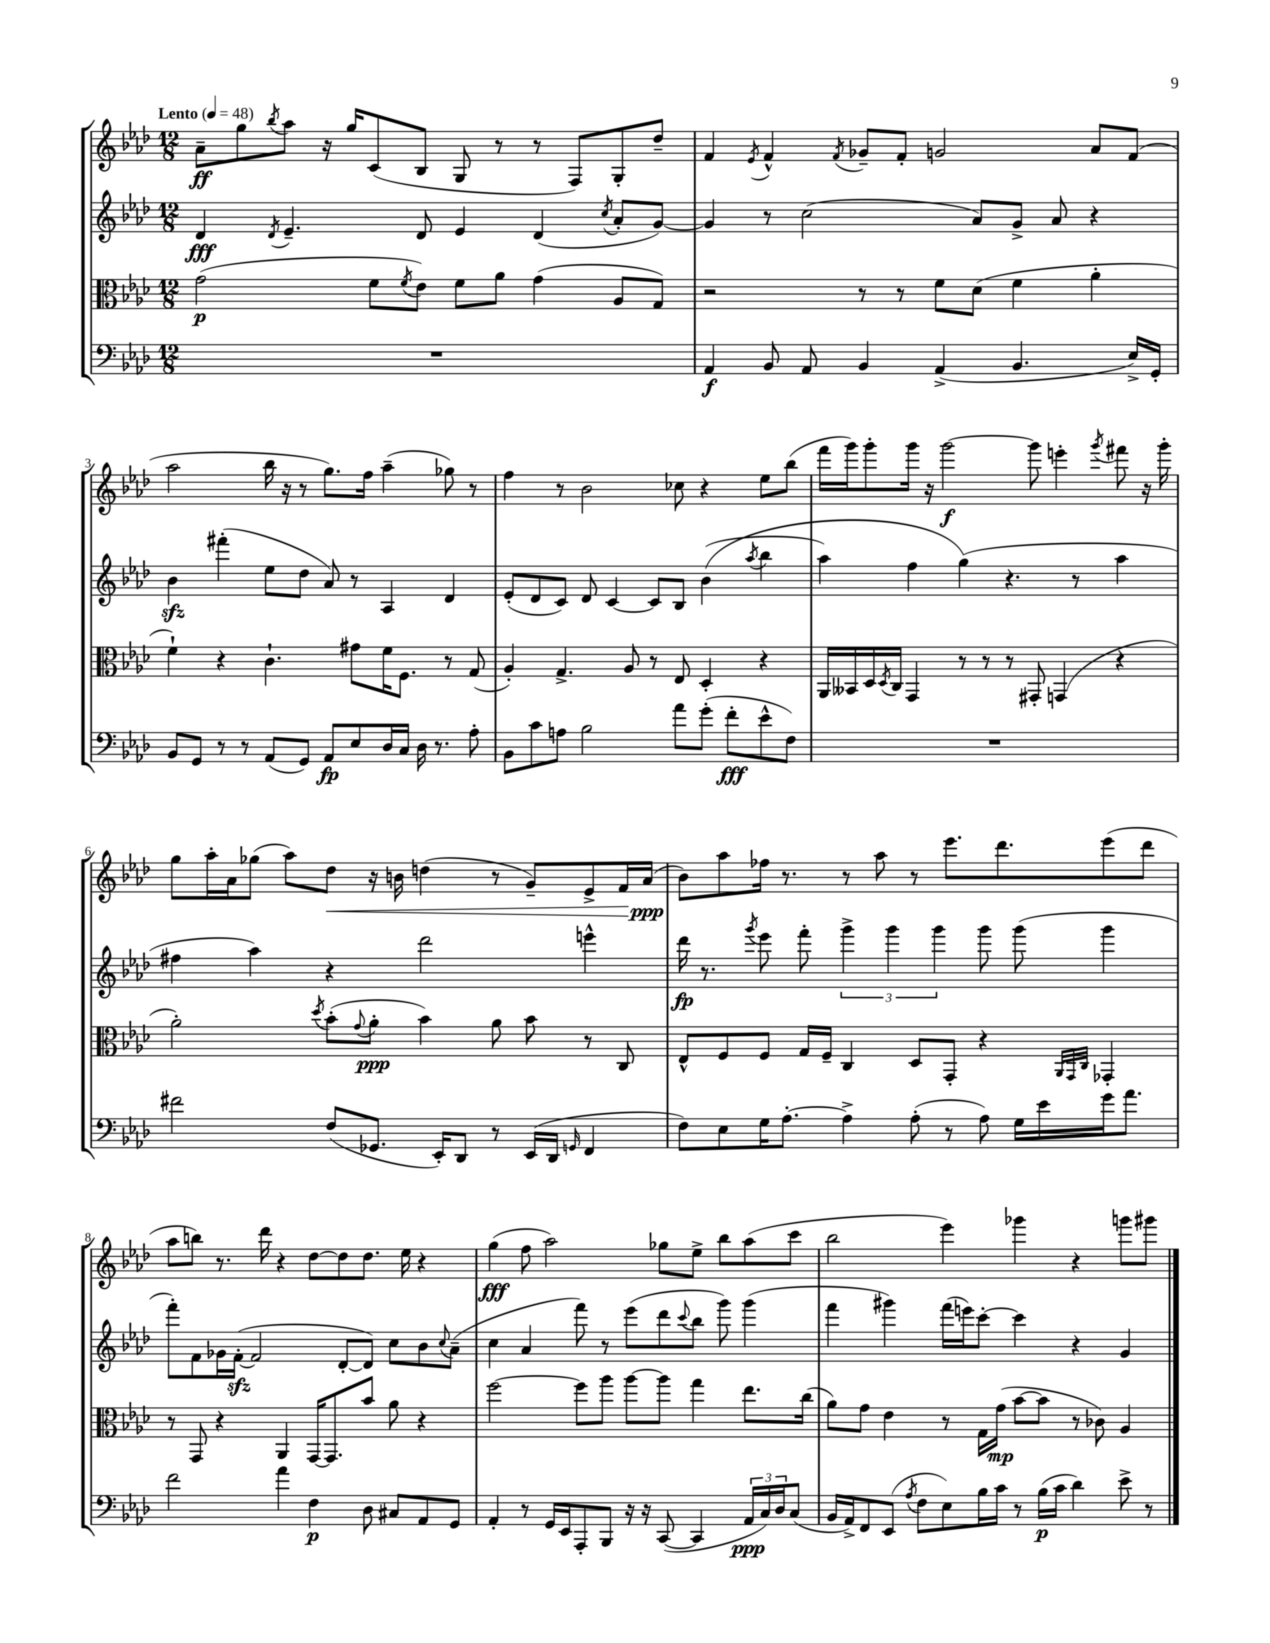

**kern	**kern	**kern	**kern
*staff4	*staff3	*staff2	*staff1
*clefF4	*clefC3	*clefG2	*clefG2
*k[b-e-a-d-]	*k[b-e-a-d-]	*k[b-e-a-d-]	*k[b-e-a-d-]
*M12/8	*M12/8	*M12/8	*M12/8
*MM48	*MM48	*MM48	*MM48
1.r	(2g	4d-	8a-~
.	.	.	8gg
.	.	8qd-	8qbb-
.	.	4.e-~	8aa-
.	.	.	16r
.	.	.	16gg
.	8f	.	(8c
.	8qf	.	.
.	8e-)	8d-	8B-
.	8f	4e-	8G
.	8a-	.	8r
.	(4g	(4d-	8r
.	.	.	8F)
.	.	8qcc	.
.	8A-	8a-'	8G'
.	8G)	[8g)	8dd-~
=	=	=	=
4AA-	2r	4g]	4f
.	.	.	8qe-
8BB-	.	8r	4f^^
8AA-	.	(2cc	.
.	.	.	8qf
4BB-	8r	.	8g-~
.	8r	.	8f'
(4AA-^	8f	.	2g
.	(8d-	8a-)	.
4.BB-	4f	8g^	.
.	.	8a-	.
.	4a-'	4r	8a-
16E-^)	.	.	(8f
16GG'	.	.	.
=	=	=	=
8BB-	4f`)	4b-	2aa-
8GG	.	.	.
8r	4r	(4fff#'	.
8r	.	.	.
(8AA-	4.c`	8ee-	16bb-
.	.	.	16r
8GG)	.	8dd-	8r
8AA-	.	8a-)	8.gg)
8E-	8g#	8r	.
.	.	.	16ff
16D-	16f	4A-	(4aa-~
16C	8.F	.	.
16D-	.	.	.
8.r	.	.	.
.	8r	4d-	8gg-)
8A-'	(8G	.	8r
=	=	=	=
8BB-	4A-')	(8e-'	4ff
8c	.	8d-	.
8A	4.G^	8c)	8r
2B-	.	8d-	2b-
.	.	[4c	.
.	8A-	.	.
.	8r	8c]	.
8a-	8E-	8B-	8cc-
(8g'	4D-'	&((4b-	4r
8f'	.	.	.
.	.	8qaa-	.
8e-^^	4r	4bb-	8ee-
8F)	.	.	(8bb-
=	=	=	=
1.r	16AA-	4aa-)	16fff
.	16BB--	.	16ggg)
.	16D-	.	8ggg'
.	8qD-	.	.
.	16C	.	.
.	4GG	4ff	16ggg
.	.	.	16r
.	.	.	[2ggg
.	8r	(4gg&)	.
.	8r	.	.
.	8r	4.r	.
.	8GG#'	.	8ggg]
.	(4GG	.	4eee'
.	.	8r	.
.	.	.	8qggg
.	4r	4aa-	8fff#
.	.	.	16r
.	.	.	16ggg'
=	=	=	=
2f#	2a-')	4ff#	8gg
.	.	.	16aa-'
.	.	.	16a-
.	.	4aa-)	(8gg-
.	.	.	8aa-)
.	8qdd-	.	.
(8F	(8b-'	4r	8dd-
.	8qqg	.	.
8.GG-	8a-'	.	16r
.	.	.	16b
.	4b-)	2ddd-	(4dd
16EE-')	.	.	.
8DD-	.	.	.
8r	8a-	.	8r
(16EE-	8b-	.	8g~)
16DD-	.	.	.
16qqGG	.	.	.
4FF	8r	4eee^^	8e-^
.	8C	.	16f
.	.	.	(16a-
=	=	=	=
8F)	8E-^^	16ddd-	8b-)
.	.	8.r	.
8E-	8F	.	8aa-
.	.	8qggg	.
16G	8F	8eee-	16ff-
[8.A-'	.	.	8.r
.	16G	8fff'	.
.	16F~	.	.
4A-^]	4C	6ggg^	8r
.	.	.	8aa-
.	.	6ggg	.
(8A-'	8D-	.	8r
.	.	6ggg	.
8r	8GG'	.	8.eee-
8A-)	4r	8ggg	.
.	.	.	8.ddd-
16G	.	(8ggg	.
16e-	.	.	.
.	32qqAA-	.	.
.	32qqGG	.	.
.	32qqC	.	.
16g	4GG-'	4ggg	(8eee-
8.a-	.	.	.
.	.	.	8ddd-
=	=	=	=
2f	8r	8fff')	8aa-
.	8GG	8f	8bb)
.	4r	16g-	8.r
.	.	([16f'	.
.	.	2f]	.
.	.	.	16ddd-
4a-	4AA-	.	4r
4F	[16GG	.	[8dd-
.	8.GG]	.	.
.	.	[8d-'	8dd-]
8D-	8b-	8d-])	8.dd-
8C#	8a-	8cc	.
.	.	.	16ee-
8AA-	4r	8b-	4r
.	.	8qqcc	.
8GG	.	(8a-~	.
=	=	=	=
4AA-'	[2ff	4cc	(4gg
8r	.	4a-	8ff
16GG	.	.	2aa-)
16EE-	.	.	.
8AAA-'	8ff]	8fff)	.
8BBB-	8aa-	8r	.
16r	[8aa-	(8eee-	.
16r	.	.	.
([8CC	8aa-]	8ddd-	8gg-
.	.	8qqccc	.
4CC]	4gg	8bb-	8ee-^
.	.	8ggg)	8bb-
24AA-	8.ee-	(4ggg	(8aa-
24C)	.	.	.
24D-	.	.	.
(8C	.	.	8ccc
.	(16cc	.	.
=	=	=	=
16BB-	8a-)	4fff	2bb-
16AA-^)	.	.	.
8FF	8g	.	.
(8EE-	4e-	4ggg#)	.
8qA-	.	.	.
8F	.	.	.
8E-)	8r	(16fff	4eee-)
.	.	16eee)	.
16B-	16G	[8ccc'	.
16c	(16g	.	.
8r	[8b-	4ccc]	4ggg-
(16B-	8b-]	.	.
16c	.	.	.
4d-)	8r	4r	4r
.	8c-)	.	.
8e-^	4A-	4g	8ggg
8r	.	.	8ggg#
==	==	==	==
*-	*-	*-	*-
